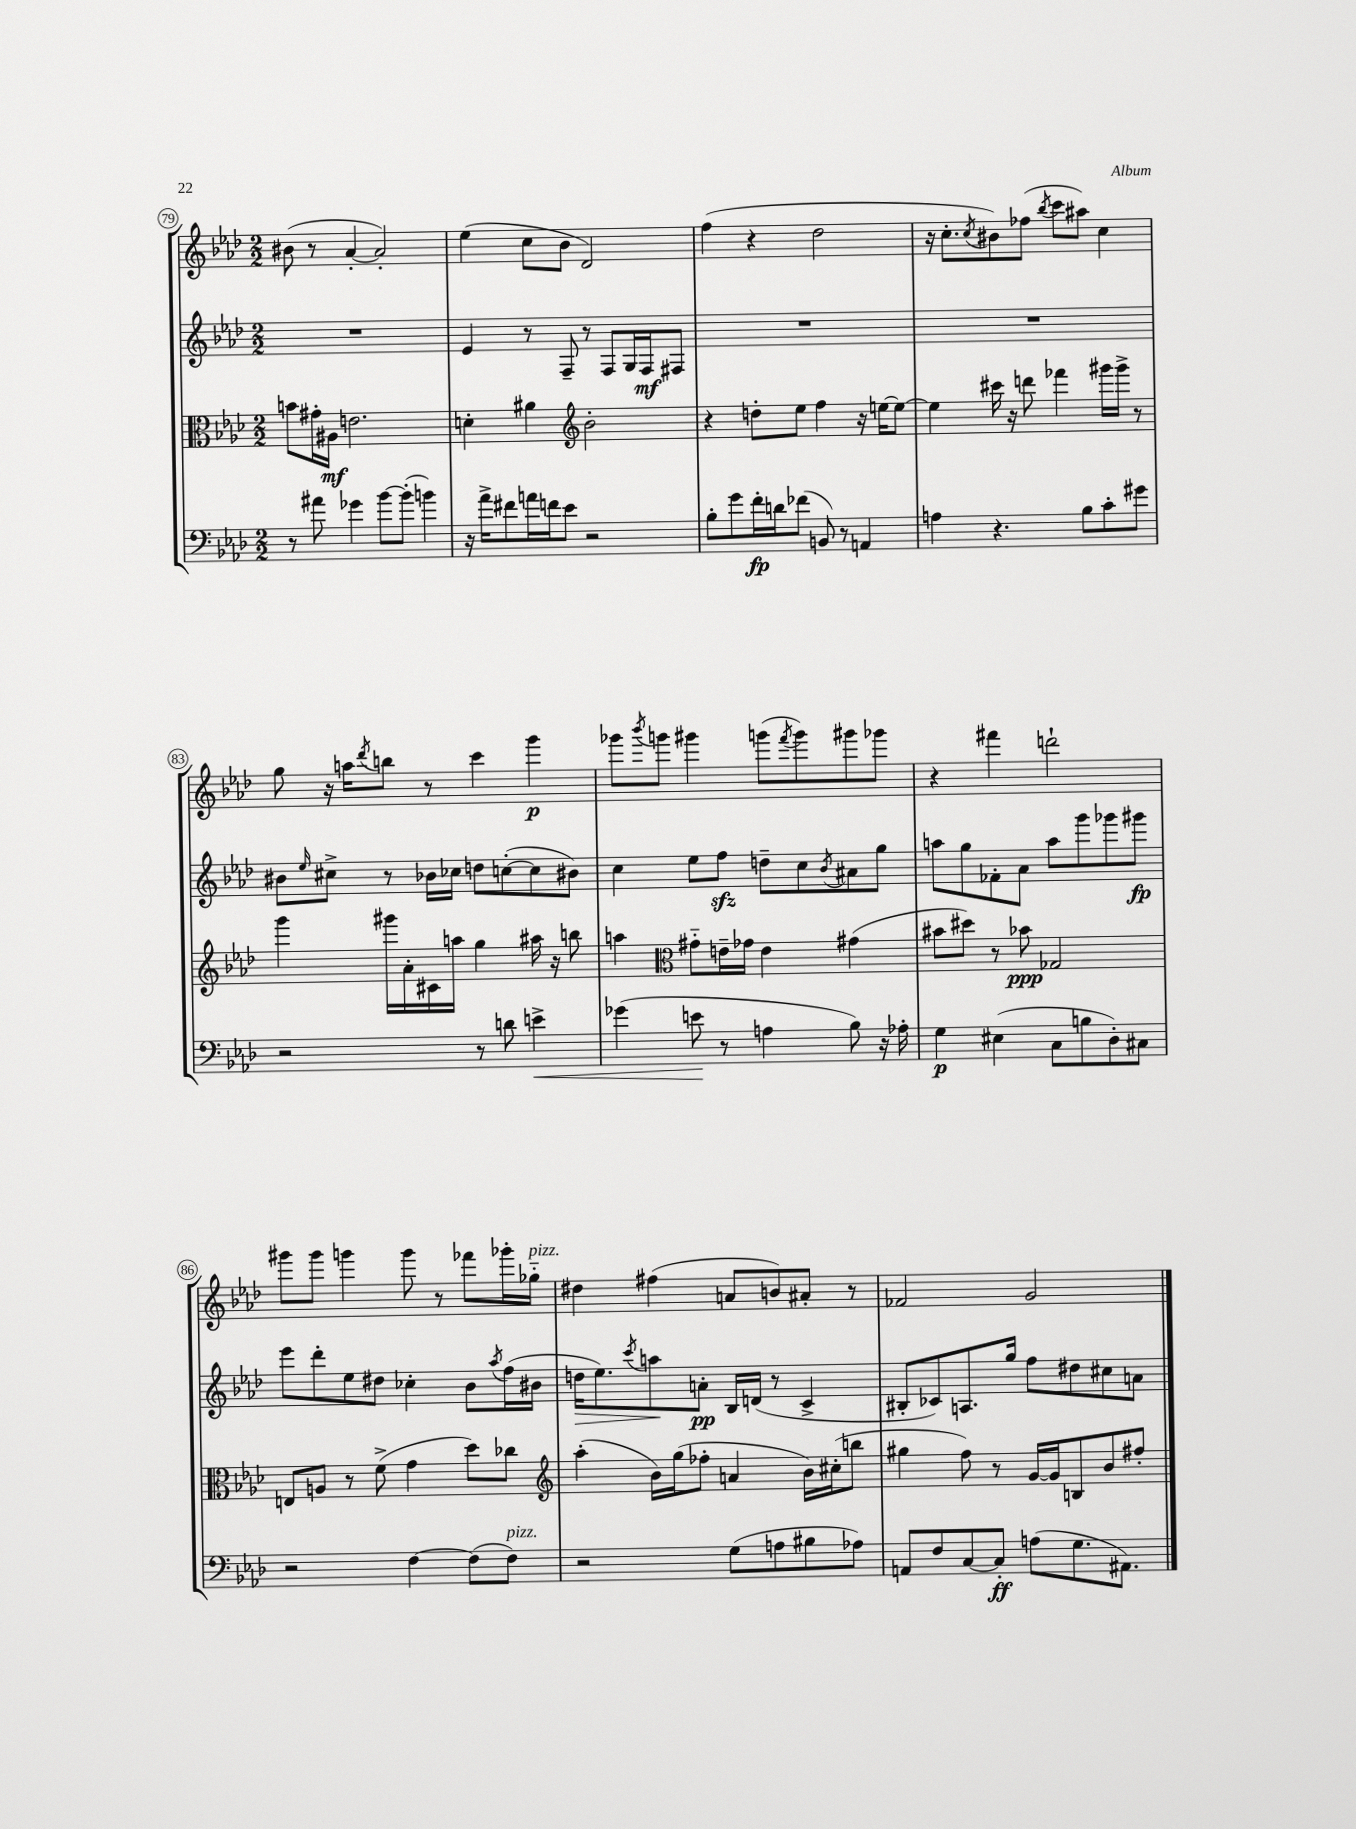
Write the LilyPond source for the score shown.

<<
\new StaffGroup <<
\new Staff = "s0" {
    \clef treble \key aes \major \numericTimeSignature \time 2/2
    bis'8( r8 aes'4~-. aes'2-.) |
    ees''4( c''8 bes'8 des'2) |
    f''4( r4 des''2 |
    r16 c''8.-. \acciaccatura { c''8 } bis'8) fes''8( \acciaccatura { bes''8 } c'''8 ais''8) c''4 |
    g''8 r16 a''16 \acciaccatura { des'''8 } b''8 r8 c'''4 g'''4\p |
    ges'''8 \acciaccatura { bes'''8 } g'''8 gis'''4 g'''8( \acciaccatura { f'''8 } g'''8) gis'''8 ges'''8 |
    r4 fis'''4 d'''2-! |
    gis'''8 gis'''8 g'''4 g'''8 r8 fes'''8 ges'''16-. ges''16-_^\markup { \italic "pizz." } |
    dis''4 fis''4( a'8 b'8) ais'8-. r8 |
    fes'2 g'2 \bar "|." |
}
\new Staff = "s1" {
    \clef treble \key aes \major \numericTimeSignature \time 2/2
    R1 |
    ees'4 r8 f8-- r8 f8 g16 f16\mf fis8 |
    R1 |
    R1 |
    bis'8 \grace { ees''16 } cis''8-> r8 bes'16 ces''16 d''8 c''8~-.( c''8 bis'8) |
    c''4 ees''8 f''8\sfz d''8-- c''8 \acciaccatura { bes'8 } ais'8 g''8 |
    a''8 g''8 fes'8-. aes'8 a''8 g'''8 ges'''8 gis'''8\fp |
    ees'''8 des'''8-. ees''8 dis''8 ces''4-. bes'8 \acciaccatura { aes''8 } f''16( bis'16 |
    d''16\> ees''8.) \acciaccatura { c'''8 } a''8\! a'8-.\pp bes16 d'16( r8 c'4-> |
    bis8-. ces'8) a8. g''16 f''8 dis''8 cis''8 a'8 \bar "|." |
}
\new Staff = "s2" {
    \clef alto \key aes \major \numericTimeSignature \time 2/2
    b'8 gis'16-. ais16\mf e'2. |
    d'4-. ais'4 \clef treble bes'2-. |
    r4 d''8-. ees''8 f''4 r16 e''16~ e''8~ |
    e''4 cis'''16 r16 d'''8 fes'''4 gis'''16 gis'''16-> r8 |
    g'''4 gis'''16 aes'16-. cis'16 a''16 g''4 ais''16 r16 b''8 |
    a''4 \clef alto gis'8-_ e'16-- ges'16 e'4 gis'4( |
    bis'8 dis''8) r8 bes'8\ppp ges2 |
    e8 a8 r8 f'8->( g'4 des''8) ces''8 |
    \clef treble aes''4-.( bes'16) g''16( fes''8-. a'4 bes'16) cis''16-.( b''8 |
    gis''4 f''8) r8 g'16~ g'16 b8 bes'8 fis''8-. \bar "|." |
}
\new Staff = "s3" {
    \clef bass \key aes \major \numericTimeSignature \time 2/2
    r8 ais'8 ges'4 bes'8~ bes'8-.( b'4) |
    r16 aes'16-> fis'8 a'16 f'16 ees'8 r2 |
    bes8-. g'8 f'16-.\fp d'16 fes'8( b,8) r8 a,4 |
    a4 r4. bes8 c'8-. gis'8 |
    r2 r8 d'8 e'4->\< |
    ges'4( e'8\! r8 a4 bes8) r16 aes16-. |
    g4\p eis4( c8 b8 des8-.) cis8 |
    r2 f4~ f8( f8^\markup { \italic "pizz." }) |
    r2 g8( a8 bis8 aes8) |
    a,8 f8 c8~ c8-.\ff a8( g8. ais,8.) \bar "|." |
}
>>
>>
\layout { \context { \Score currentBarNumber = #79 \override BarNumber.stencil = #(make-stencil-circler 0.1 0.3 ly:text-interface::print) } }
